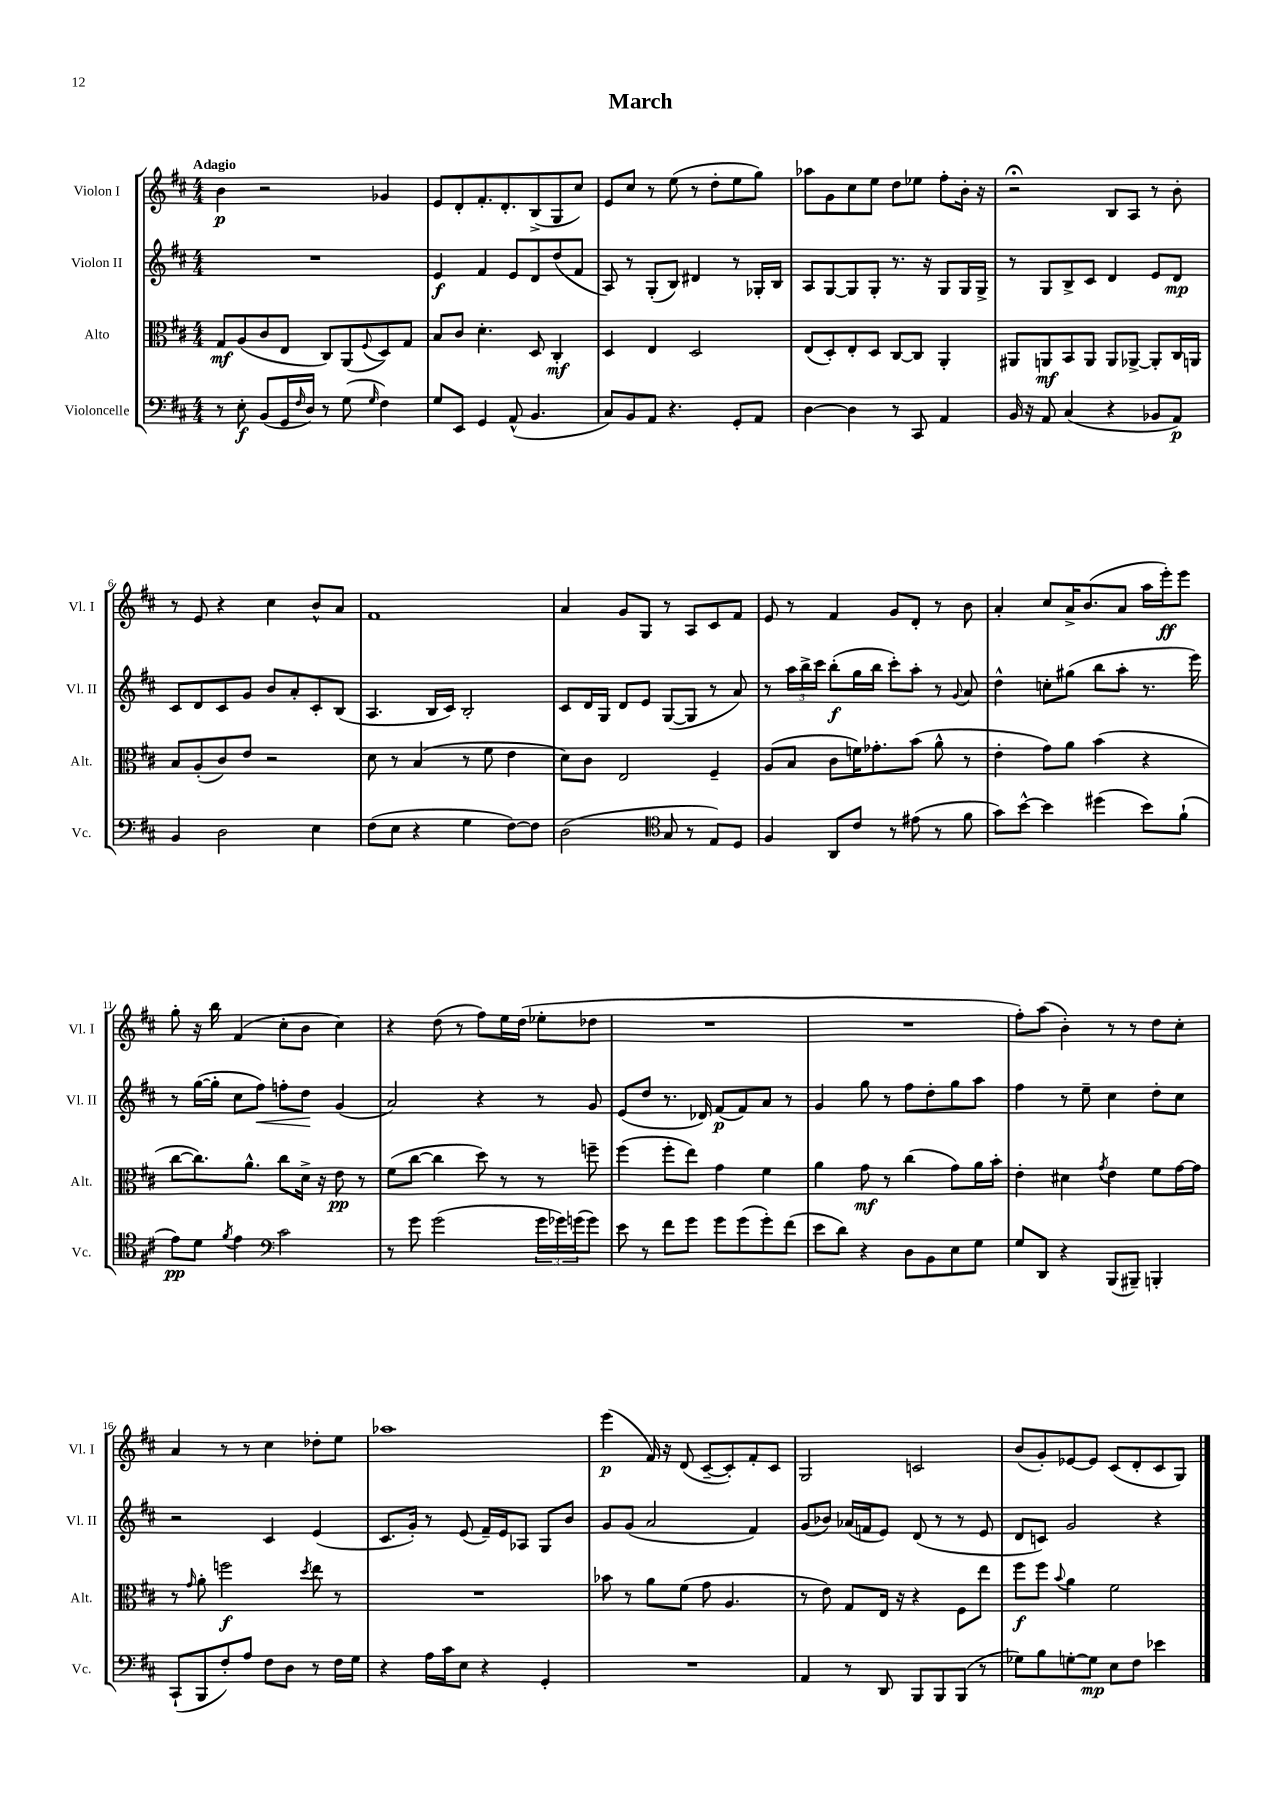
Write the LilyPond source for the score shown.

\header { title = "March" }
<<
\new StaffGroup <<
\new Staff = "s0" \with { instrumentName = "Violon I" shortInstrumentName = "Vl. I" } {
    \clef treble \key d \major \numericTimeSignature \time 4/4 \tempo "Adagio"
    b'4\p r2 ges'4 |
    e'8 d'8-. fis'8.-. d'8.-. b8->( g8 cis''8) |
    e'8 cis''8 r8 e''8( r8 d''8-. e''8 g''8) |
    aes''8 g'8 cis''8 e''8 d''8 ees''8 fis''8-. b'16-. r16 |
    r2\fermata b8 a8 r8 b'8-. |
    r8 e'8 r4 cis''4 b'8-^ a'8 |
    fis'1 |
    a'4 g'8 g8 r8 a8 cis'8 fis'8 |
    e'8 r8 fis'4 g'8 d'8-. r8 b'8 |
    a'4-. cis''8 a'16-> b'8.( a'8 a''16 e'''16-.\ff) e'''8 |
    g''8-. r16 b''16 fis'4( cis''8-. b'8 cis''4) |
    r4 d''8( r8 fis''8) e''16 d''16( ees''8-. des''8 |
    R1 |
    R1 |
    fis''8-.) a''8( b'4-.) r8 r8 d''8 cis''8-. |
    a'4 r8 r8 cis''4 des''8-. e''8 |
    aes''1 |
    e'''4\p( fis'16) r16 d'8( cis'8~-- cis'8-.) fis'8-. cis'8 |
    g2 c'2 |
    b'8( g'8-.) ees'8~ ees'8 cis'8( d'8-. cis'8 g8) \bar "|." |
}
\new Staff = "s1" \with { instrumentName = "Violon II" shortInstrumentName = "Vl. II" } {
    \clef treble \key d \major \numericTimeSignature \time 4/4
    R1 |
    e'4\f fis'4 e'8 d'8 d''8( fis'8 |
    a8) r8 g8-.( b8) dis'4 r8 ges16-. b16 |
    a8 g8~ g8 g8-. r8. r16 g8 g16 g16-> |
    r8 g8 b8-> cis'8 d'4 e'8 d'8\mp |
    cis'8 d'8 cis'8 g'8 b'8 a'8-. cis'8-. b8( |
    a4. b16 cis'16) b2-. |
    cis'8 d'16 g16 d'8 e'8 g8~( g8 r8 a'8) |
    r8 \tuplet 3/2 { a''16 b''16-> cis'''16 } b''8-.\f( g''16 b''16 cis'''8-.) a''8-. r8 \appoggiatura { g'8 } a'8 |
    d''4-^ c''8-. gis''8( b''8 a''8-. r8. e'''16) |
    r8 g''16~( g''16-. cis''8 fis''8\<) f''8-. d''8\! g'4( |
    a'2) r4 r8 g'8 |
    e'8( d''8 r8. des'16) fis'8\p( fis'8) a'8 r8 |
    g'4 g''8 r8 fis''8 d''8-. g''8 a''8 |
    fis''4 r8 e''8-- cis''4 d''8-. cis''8 |
    r2 cis'4 e'4( |
    cis'8. g'16-.) r8 e'8( fis'16--) e'16 aes8 g8 b'8 |
    g'8 g'8( a'2 fis'4) |
    g'8( bes'8) aes'16( f'16 e'8) d'8( r8 r8 e'8 |
    d'8 c'8) g'2 r4 \bar "|." |
}
\new Staff = "s2" \with { instrumentName = "Alto" shortInstrumentName = "Alt." } {
    \clef alto \key d \major \numericTimeSignature \time 4/4
    g8\mf a8( cis'8 e8 cis8) a,8( \appoggiatura { fis8 } d8) g8 |
    b8 cis'8 d'4.-. d8 cis4-.\mf |
    d4 e4 d2 |
    e8( d8-.) e8-. d8 cis8~ cis8 a,4-. |
    ais,8 a,8\mf b,8 a,8 a,8 aes,8~-> aes,8-. cis16 a,16 |
    b8 a8-.( cis'8) e'8 r2 |
    d'8 r8 b4( r8 fis'8 e'4 |
    d'8) cis'8 e2 fis4-- |
    a8( b8 cis'8 f'16) ges'8.-. b'8( a'8-^ r8 |
    e'4-. g'8) a'8 b'4( r4 |
    cis''8~ cis''8.) a'8.-^ cis''8 d'16-> r16 e'8\pp r8 |
    fis'8( cis''8~ cis''4 d''8) r8 r8 f''8-- |
    fis''4( fis''8-. e''8) g'4 fis'4 |
    a'4 g'8\mf r8 cis''4( g'8) a'16 b'16-. |
    e'4-. dis'4 \acciaccatura { g'8 } e'4 fis'8 g'16~ g'16 |
    r8 \grace { g'16 } a'8-. f''2\f \acciaccatura { d''8 } e''8 r8 |
    R1 |
    bes'8 r8 a'8 fis'8( g'8 a4. |
    r8 e'8) g8 e16 r16 r4 fis8 e''8 |
    fis''8\f fis''8 \appoggiatura { b'8 } a'4 fis'2 \bar "|." |
}
\new Staff = "s3" \with { instrumentName = "Violoncelle" shortInstrumentName = "Vc." } {
    \clef bass \key d \major \numericTimeSignature \time 4/4
    r8 e8-.\f b,8( g,16 \grace { fis16 } d16) r8 g8( \grace { g16 } fis4) |
    g8 e,8 g,4 a,8-^( b,4. |
    cis8) b,8 a,8 r4. g,8-. a,8 |
    d4~ d4 r8 cis,8 a,4 |
    b,16 r16 a,8 cis4( r4 bes,8 a,8\p) |
    b,4 d2 e4 |
    fis8( e8 r4 g4 fis8~) fis8 |
    d2( \clef tenor g8 r8 e8) d8 |
    fis4 a,8 cis'8 r8 eis'8( r8 fis'8 |
    g'8) b'8~-^ b'4 dis''4( b'8) fis'8-!( |
    e'8\pp) d'8 \acciaccatura { fis'8 } e'4 \clef bass cis'2 |
    r8 g'8 g'2( \tuplet 3/2 { g'16 ges'16) g'16( } g'8) |
    e'8 r8 fis'8 g'8 g'8 g'8( g'8-.) fis'8( |
    e'8 d'8) r4 d8 b,8 e8 g8 |
    g8 d,8 r4 b,,8( bis,,8--) b,,4-. |
    cis,8-!( b,,8 fis8-.) a8 fis8 d8 r8 fis16 g16 |
    r4 a16 cis'16 e8 r4 g,4-. |
    R1 |
    a,4 r8 d,8 b,,8 b,,8 b,,8( r8 |
    ges8) b8 g8~-. g8\mp e8 fis8 ees'4 \bar "|." |
}
>>
>>
